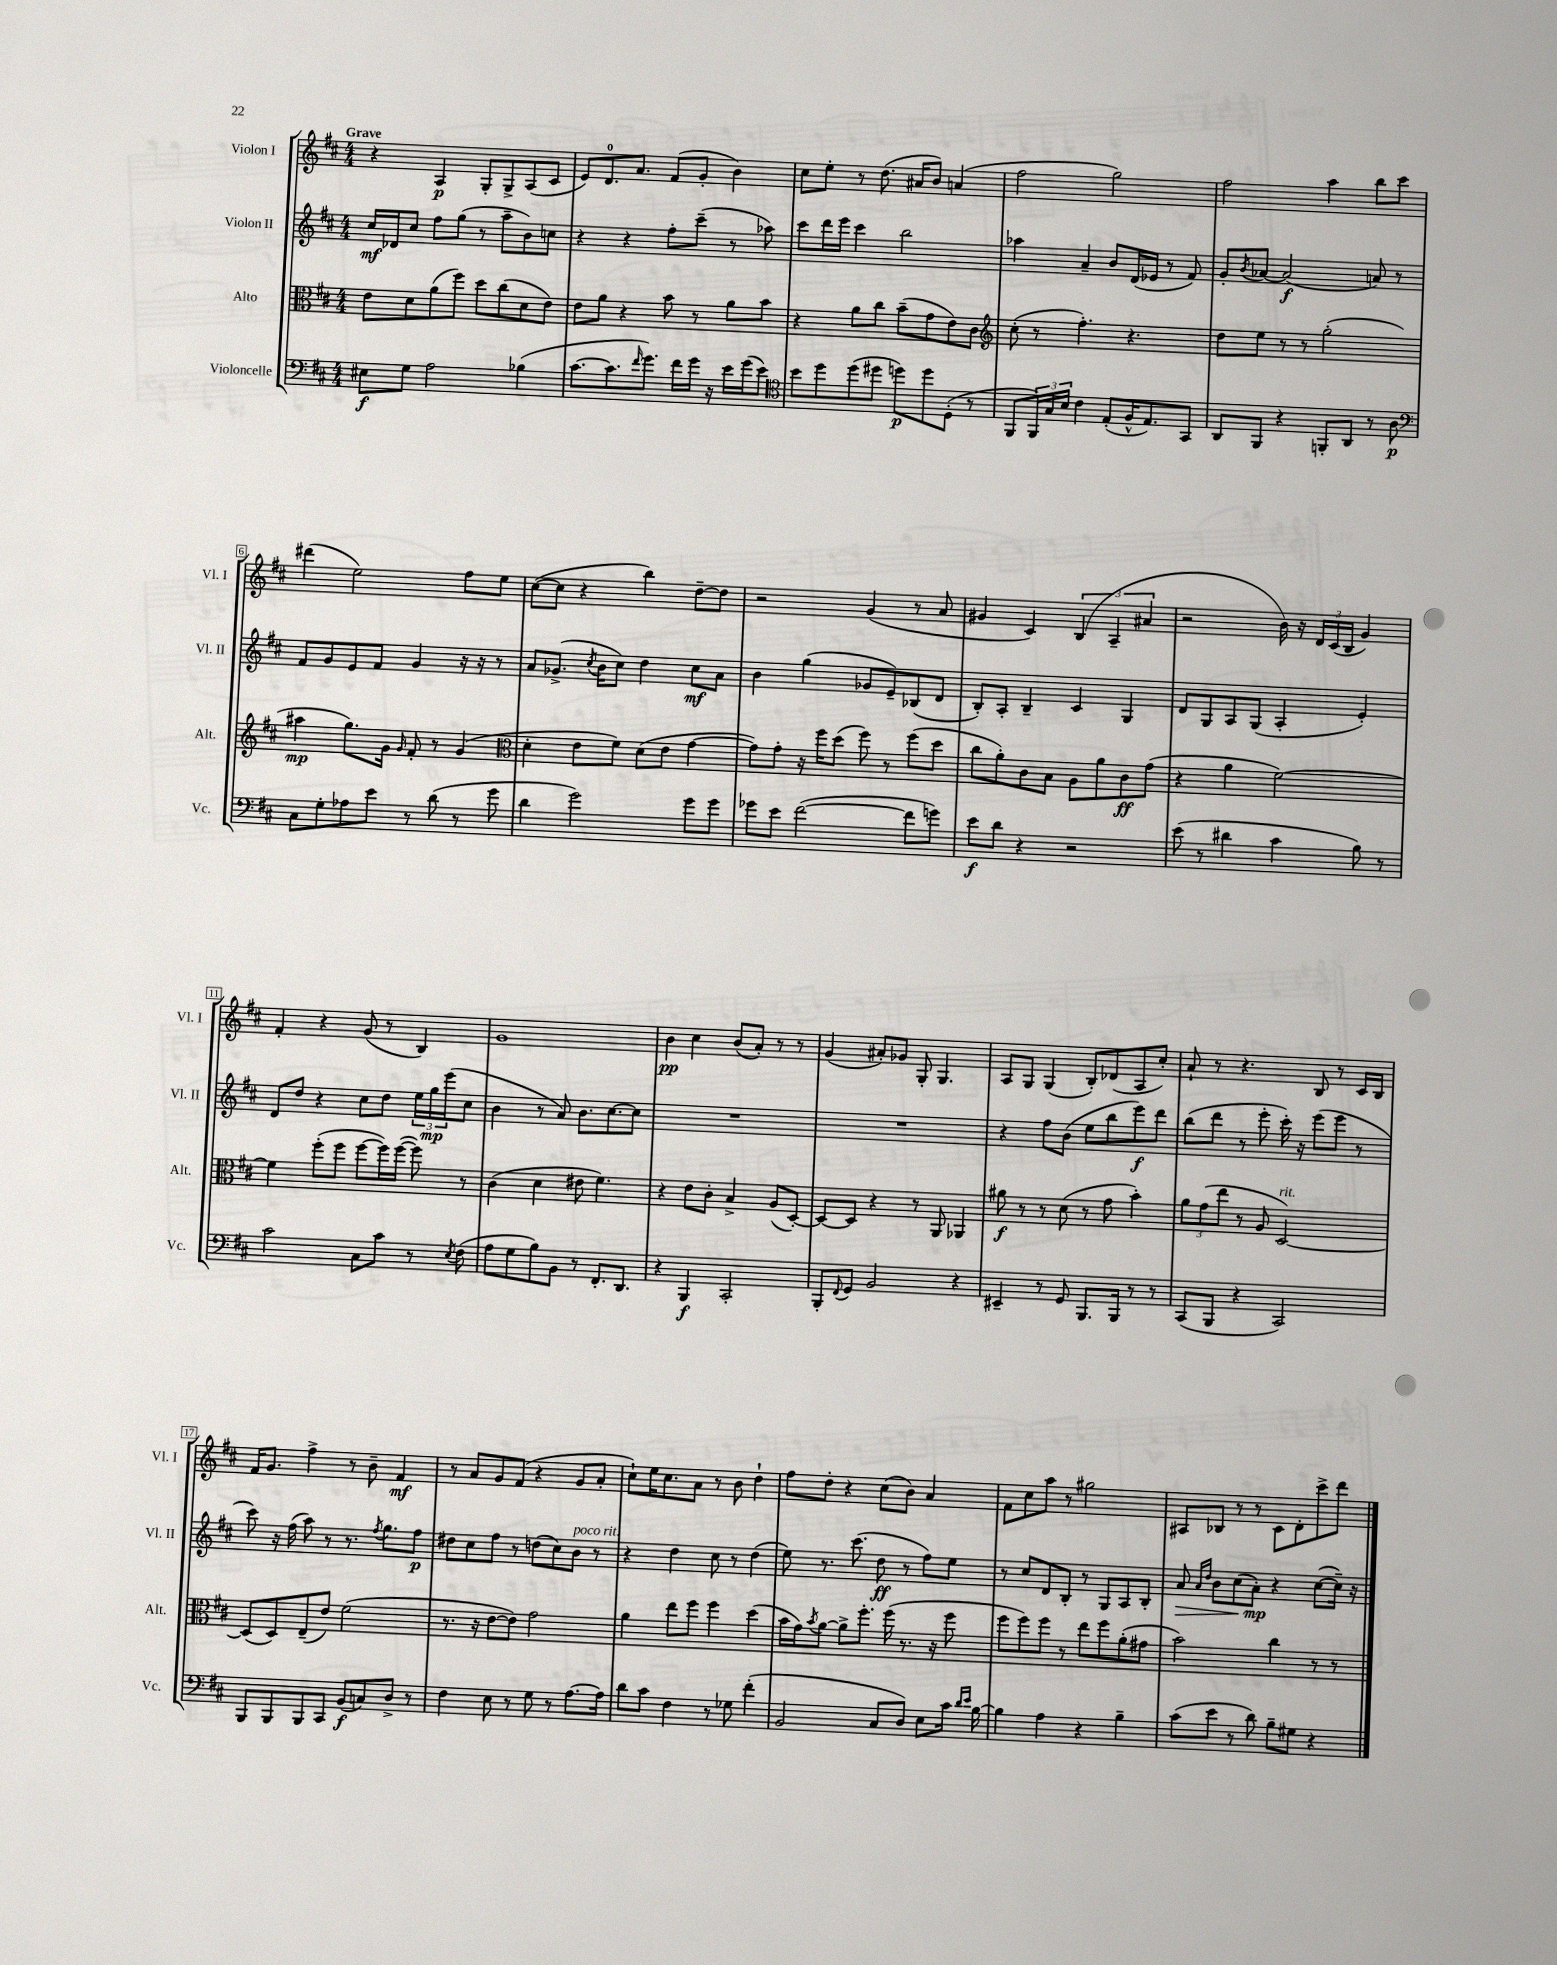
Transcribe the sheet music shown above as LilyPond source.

<<
\new StaffGroup <<
\new Staff = "s0" \with { instrumentName = "Violon I" shortInstrumentName = "Vl. I" } {
    \clef treble \key d \major \numericTimeSignature \time 4/4 \tempo "Grave"
    r4 a4\p g8-. g8-> a8( cis'8 |
    e'8) d'8.-0 a'8. fis'8( g'8-. b'4) |
    cis''8 e''8-. r8 d''8.( ais'16 b'8) a'4( |
    fis''2 g''2) |
    fis''2 a''4 b''8 cis'''8 |
    dis'''4( e''2) fis''8 e''8 |
    cis''8~( cis''8 r4 b''4) d''8~-- d''8 |
    r2 g'4( r8 a'8 |
    gis'4 cis'4) \tuplet 3/2 { b4( a4-- ais'4 } |
    r2 b'16) r16 \tuplet 3/2 { d'16 cis'16( b16 } g'4) |
    fis'4-. r4 g'8( r8 b4) |
    g'1 |
    b'4\pp cis''4 b'8( a'8-.) r8 r8 |
    g'4( ais'8-.) ges'8 g8-. g4. |
    a8 g8 g4( b8-.) des'8( a8 cis''8-.) |
    a'8-! r8 r4. b8 r8 cis'16 b16 |
    fis'16 g'8. fis''4-> r8 b'8-- fis'4\mf |
    r8 a'8 g'8 fis'8( r4 g'8 a'8-. |
    cis''8-!) e''16 cis''8. a'8 r8 b'8 d''4-! |
    fis''8 d''8-. r4 cis''8( b'8) a'4 |
    fis'8 cis''8 a''8 r8 gis''2 |
    ais8 bes8 r8 r8 cis'8 d'8-. cis'''8-> d'''8 \bar "|." |
}
\new Staff = "s1" \with { instrumentName = "Violon II" shortInstrumentName = "Vl. II" } {
    \clef treble \key d \major \numericTimeSignature \time 4/4
    cis''16\mf des'16 cis''8 fis''8 g''8( r8 a''8-- b'8) c''8 |
    r4 r4 fis''8-. cis'''8--( r8 aes''8) |
    cis'''8 d'''16 e'''16 cis'''4 b''2 |
    aes''4 a'4-- b'8 d'16( ees'16 r8 fis'8) |
    g'8-. \acciaccatura { b'8 } aes'8~ aes'2\f( a'8) r8 |
    fis'8 g'8 e'8 fis'8 g'4 r16 r16 r8 |
    a'8 ges'8.->( \acciaccatura { cis''8 } b'16 cis''8) d''4 cis''8\mf a'8 |
    b'4 g''4( ges'8 e'8--) bes8( d'8 |
    b8-.) a8-. b4-- cis'4 g4 |
    d'8 g8 a8 g8( a4-. e'4-.) |
    d'8 d''8 r4 cis''8 d''8 \tuplet 3/2 { e''16 g''16\mp e'''16( } cis''8 |
    b'4 r8 a'8) b'8. cis''8.~ cis''8 |
    R1 |
    R1 |
    r4 fis''8 b'8( e''8 b''8 e'''8\f) d'''8 |
    b''8( d'''8 r8 e'''8-. cis'''16-.) r16 e'''8( e'''8 r8 |
    cis'''8) r16 fis''16( a''8) r8 r8. \acciaccatura { fis''8 } g''8. fis''8\p |
    dis''8 cis''8 fis''8 r8 d''8( cis''8) b'8^\markup { \italic "poco rit." } r8 |
    r4 d''4 cis''8 r8 d''4( |
    e''8) r8. cis'''8.( d''8\ff r8 fis''8) e''8 |
    r8 cis''8 d'8 b8-. r8 g8 a8 b8-. |
    a'8\> \grace { a'16 d''16 } b'8 cis''8( a'8-.\mp\!) r4 cis''8~( cis''16--) r16 \bar "|." |
}
\new Staff = "s2" \with { instrumentName = "Alto" shortInstrumentName = "Alt." } {
    \clef alto \key d \major \numericTimeSignature \time 4/4
    e'8 d'8 a'8( fis''8) d''8 cis''8( d'8 e'8) |
    e'8 a'8 r4 b'8 r8 a'8 b'8 |
    r4 a'8 cis''8 b'8--( g'8 e'8) cis'8 |
    \clef treble cis''8-.( r8 fis''4.-.) r4. |
    d''8 e''8 r8 r8 g''2-.( |
    ais''4\mp g''8.) g'16 \grace { g'16 } fis'8-. r8 g'4( |
    \clef alto d'4-. e'8 fis'8) d'8( e'8 g'4~ |
    g'8) g'8-. r16 fis''16 d''8( fis''8) r8 fis''8( d''8 |
    cis''8 a'8-.) cis'8 b8 a8 a'8 cis'8\ff g'8( |
    r4 a'4 fis'2~) |
    fis'4 fis''8-.( fis''8 fis''8~ fis''16) fis''16~( fis''8) r8 |
    cis'4( d'4 eis'8 fis'4.) |
    r4 e'8 cis'8-. b4-> a8( d8~-.) |
    d8~ d8 r4 r8 a,8 aes,4 |
    ais'8\f r8 r8 d'8( r8 g'8 b'4-.) |
    \tuplet 3/2 { a'8 g'8( e''8 } r8 a8 d2~^\markup { \italic "rit." }) |
    d8( d8) e8--( e'8) fis'2( |
    r8. r16 e'8~ e'8) g'2 |
    a'4 e''8 fis''8 fis''4 d''4( |
    b'16 g'16) \acciaccatura { b'8 } a'8~ a'8-> fis''8.-. fis''16( r8. r16 fis''8 |
    fis''8 fis''8) fis''8 r8 e''8 fis''8 a'8-.( gis'8 |
    b'2) cis''4 r8 r8 \bar "|." |
}
\new Staff = "s3" \with { instrumentName = "Violoncelle" shortInstrumentName = "Vc." } {
    \clef bass \key d \major \numericTimeSignature \time 4/4
    eis8\f g8 a2 bes4( |
    cis'8.~ cis'8. \grace { fis'16 } g'8.) fis'16 g'16 r16 e'16 g'16( e'8) |
    \clef tenor b'8 d''8 d''8( dis''8 d''8\p) d''8 d8-.( r8 |
    fis,8 \tuplet 3/2 { fis,16) g16 b16 } cis'4 e8-.( fis16-^ e8.) g,8 |
    a,8 fis,8 r4 f,8-. a,8 r8 a8\p |
    \clef bass cis8 g8-. aes8 e'8 r8 d'8( r8 g'8 |
    d'4 g'2) g'8 g'8 |
    ges'8 e'8 fis'2~( fis'8 g'8) |
    e'8\f d'8 r4 r2 |
    e'8( r8 dis'4 cis'4 b8) r8 |
    cis'2 cis8 cis'8 r8 \acciaccatura { e8 } fis8( |
    a8 g8 b8) b,8 r8 fis,8.-. d,8. |
    r4 b,,4\f cis,2-. |
    b,,8-. \appoggiatura { fis,8 } g,8 b,2 r4 |
    eis,4-- r8 g,8 b,,8. b,,16 r8 r8 |
    cis,8( b,,8 r4 cis,2) |
    b,,8 b,,8 b,,8 cis,8 b,8\f( c8) d8-> r8 |
    fis4 e8 r8 g8 r8 a8.~ a16 |
    d'8 cis'8 fis4 r8 ges8 fis'4-.( |
    b,2 cis8 d8) e8 cis'16 \grace { d'16 e'16 } b16~ |
    b4 a4 r4 b4-- |
    cis'8( e'8 r8 d'8) b8-- gis8 r4 \bar "|." |
}
>>
>>
\layout { \context { \Score \override BarNumber.stencil = #(make-stencil-boxer 0.1 0.3 ly:text-interface::print) } }
